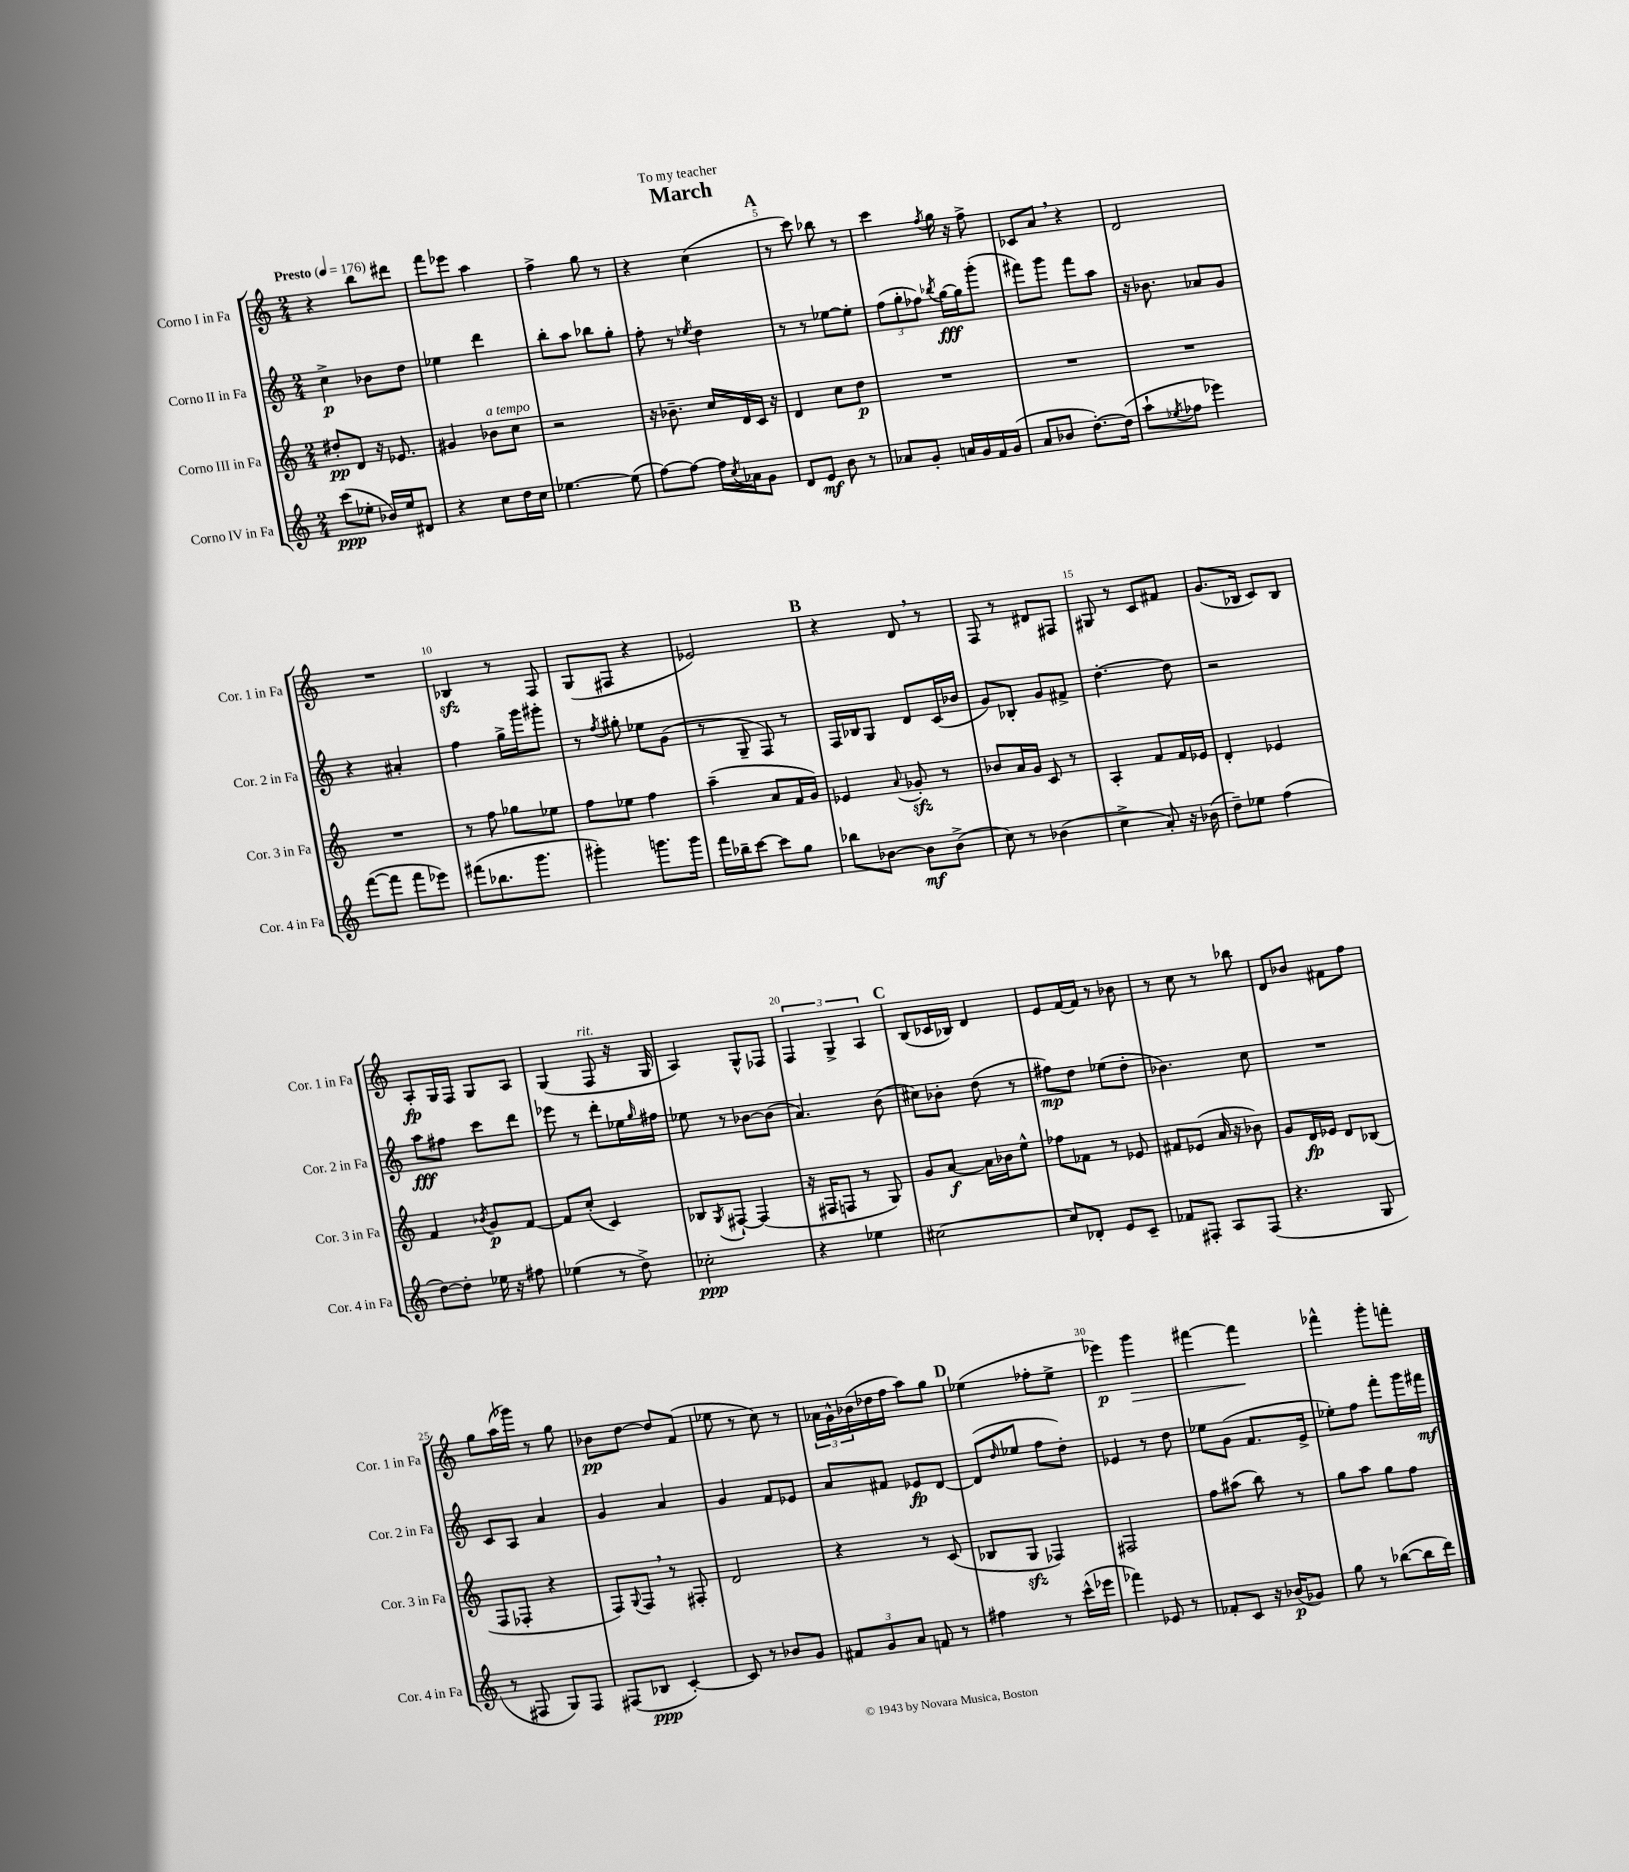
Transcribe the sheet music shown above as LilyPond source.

\header { title = "March" dedication = "To my teacher" }
<<
\new StaffGroup <<
\new Staff = "s0" \with { instrumentName = "Corno I in Fa" shortInstrumentName = "Cor. 1 in Fa" } {
    \clef treble \key c \major \numericTimeSignature \time 2/4 \tempo "Presto" 4 = 176
    r4 b''8 dis'''8 |
    f'''8 ees'''8 a''4 |
    f''4-> g''8 r8 |
    r4 c''4( |
    \mark \markup { \bold "A" } r8 c'''8) bes''8 r8 |
    c'''4 \acciaccatura { f''8 } g''16 r16 f''8-> |
    ces'8 a'8 \breathe r4 |
    d'2 |
    R2 |
    bes4\sfz r8 f8 |
    g8( fis8 r4 |
    ees'2) |
    \mark \markup { \bold "B" } r4 d'8 \breathe r8 |
    f8 r8 dis'8 fis8 |
    gis8 r8 c'8 fis'8 |
    g'8.( bes16 c'8) bes8 |
    a8-.\fp g16 f16 g8 a8 |
    g4( f8^\markup { \italic "rit." } r16 g16 |
    a4) g8-^ fes8 |
    \tuplet 3/2 { f4 g4-> a4 } |
    \mark \markup { \bold "C" } b8( ces'16 bes16) d'4 |
    e'8 f'16~ f'16 r8 bes'8 |
    r8 c''8 r8 bes''8 |
    d'8 bes'8 fis'8 f''8 |
    g''8 a''16( ges'''16) r8 g''8 |
    bes'8\pp d''8~ d''8 f'8( |
    ees''8 r8 c''8) r8 |
    \tuplet 3/2 { aes'16 g'16-^ bes'16( } des''16 f''16 a''8) g''8 |
    \mark \markup { \bold "D" } ees''4( fes''8-. ees''8-> |
    ees'''4\p) g'''4\> |
    fis'''4~ fis'''4\! |
    fes'''4-^ g'''8-. f'''8-. \bar "|." |
}
\new Staff = "s1" \with { instrumentName = "Corno II in Fa" shortInstrumentName = "Cor. 2 in Fa" } {
    \clef treble \key c \major \numericTimeSignature \time 2/4
    c''4->\p bes'8 d''8 |
    ees''4 d'''4 |
    b''8-. a''8 bes''8 g''8-. |
    f''8-. r8 \acciaccatura { ees''8 } d''4 |
    \mark \markup { \bold "A" } r8 r8 ees''8~ ees''8-. |
    \tuplet 3/2 { f''8( g''8-. fes''8) } \acciaccatura { bes''8 } g''16~\fff g''16 g'''8-.( |
    fis'''8) g'''8 fis'''8 a''8 |
    r16 bes'8. aes'8 g'8 |
    r4 ais'4-. |
    f''4 g''16-> g'''16 gis'''8-. |
    r8 \acciaccatura { f''8 } gis''8-. ees''8 g'8( |
    r8 g8-- f8) r8 |
    \mark \markup { \bold "B" } f16 bes16 g8 d'8 c'16( bes'16 |
    g'8) bes8-. g'8 fis'8-> |
    d''4.~-. d''8 |
    r2 |
    a''8\fff fis''8 c'''8 d'''8 |
    ees'''8 r8 d'''8-. ees''16 \grace { g''16 } fis''16 |
    ees''8 r8 bes'8~ bes'8( |
    a'4.) b'8( |
    \mark \markup { \bold "C" } cis''8) bes'8-. d''8( r8 |
    fis''8\mp) d''8 ees''8( d''8-. |
    bes'4.) c''8 |
    R2 |
    c'8 a8 a'4 |
    g'4 a'4 |
    g'4 f'8 ees'8 |
    a'8 fis'8 ees'8\fp d'8~ |
    \mark \markup { \bold "D" } d'8( \grace { d''16 } ees''8 f''8 d''8-.) |
    ees'4 r8 d''8 |
    ees''8 g'8( f'8. e'16-> |
    ees''8-.) f''8 f'''8-. g'''16 fis'''16\mf \bar "|." |
}
\new Staff = "s2" \with { instrumentName = "Corno III in Fa" shortInstrumentName = "Cor. 3 in Fa" } {
    \clef treble \key c \major \numericTimeSignature \time 2/4
    dis''8-.\pp d'8 r16 ees'8. |
    gis'4 bes'8^\markup { \italic "a tempo" } c''8 |
    r2 |
    r16 bes'8.-- c''16 d'16 c'16 r16 |
    \mark \markup { \bold "A" } d'4 c''8 d''8\p |
    R2 |
    R2 |
    R2 |
    R2 |
    r8 f''8 ges''8 ees''8 |
    f''8 ees''8 f''4 |
    a''4--( a'8 f'16 g'16) |
    \mark \markup { \bold "B" } ees'4 \appoggiatura { a'8 } ges'8-.\sfz r8 |
    bes'8 a'16 g'16 c'8 r8 |
    a4-. f'8 f'16 ees'16 |
    d'4-. ees'4 |
    f'4 \acciaccatura { bes'8 } g'8\p f'8~ |
    f'8 c''8-.( c'4) |
    bes8 \acciaccatura { g8 } fis8~-! fis4( |
    r16 fis16 f8 r8 g8) |
    \mark \markup { \bold "C" } g'8 a'8~\f a'16 bes'16 e''8-^ |
    fes''8 fes'8 r8 ees'8 |
    fis'8 ees'8( a'16 r16 bes'8) |
    g'8 d'16\fp ees'16 d'8 bes8( |
    f8 fes8-. r4 |
    f8) \appoggiatura { g8 } f8 \breathe r8 fis8-. |
    d'2 |
    r4 r8 c'8( |
    \mark \markup { \bold "D" } bes8 g8\sfz fes4) |
    fis2 |
    f''8 ais''8( b''8) r8 |
    g''8 a''8 g''8 f''8 \bar "|." |
}
\new Staff = "s3" \with { instrumentName = "Corno IV in Fa" shortInstrumentName = "Cor. 4 in Fa" } {
    \clef treble \key c \major \numericTimeSignature \time 2/4
    c'''8\ppp( ees''8-. bes'16) ees''16 dis'8 |
    r4 c''8 d''16 c''16 |
    ees''4.~ ees''8( |
    f''8~) f''8~ f''16 \acciaccatura { c''8 } aes'16 g'8 |
    \mark \markup { \bold "A" } d'8 e'8\mf b'8 r8 |
    aes'8 g'8-. a'16 g'16 f'16 g'16( |
    a'8 bes'8 d''8.~-.) d''16( |
    a''8-! \acciaccatura { ees''8 } fes''8 ees'''4) |
    f'''8~( f'''8 f'''8 ees'''8) |
    fis'''8( bes''8. g'''8. |
    gis'''4-.) g'''8. g'''16 |
    f'''16 bes''16-- c'''8~ c'''8 g''8 |
    \mark \markup { \bold "B" } bes''8 bes'8~ bes'8\mf bes'8->( |
    c''8) r8 bes'4( |
    c''4-> a'8-.) r16 bes'16( |
    d''8--) ees''8 f''4( |
    d''8~) d''8-. ees''16 r16 fis''8 |
    ees''4( r8 d''8->) |
    ces''2-.\ppp |
    r4 ees''4 |
    \mark \markup { \bold "C" } cis''2~ |
    cis''8 des'8-. e'8 c'8-- |
    fes'8 fis8-. a8 fis8( |
    r4. g8 |
    r8 fis8 g8) fis8 |
    fis8( bes8\ppp c'4~-.) |
    c'8 r8 bes'8 g'8 |
    \tuplet 3/2 { fis'8 g'8 a'8 } f'8 r8 |
    \mark \markup { \bold "D" } fis''4 r8 c'''16-^( ees'''16 |
    fes'''4) ees'8 r8 |
    fes'8-. c'8 r16 bes'16\p( ges'8) |
    g''8 r8 bes''8~( bes''16 d'''16) \bar "|." |
}
>>
>>
\layout { \context { \Score \override BarNumber.break-visibility = ##(#f #t #t) barNumberVisibility = #(every-nth-bar-number-visible 5) } }
